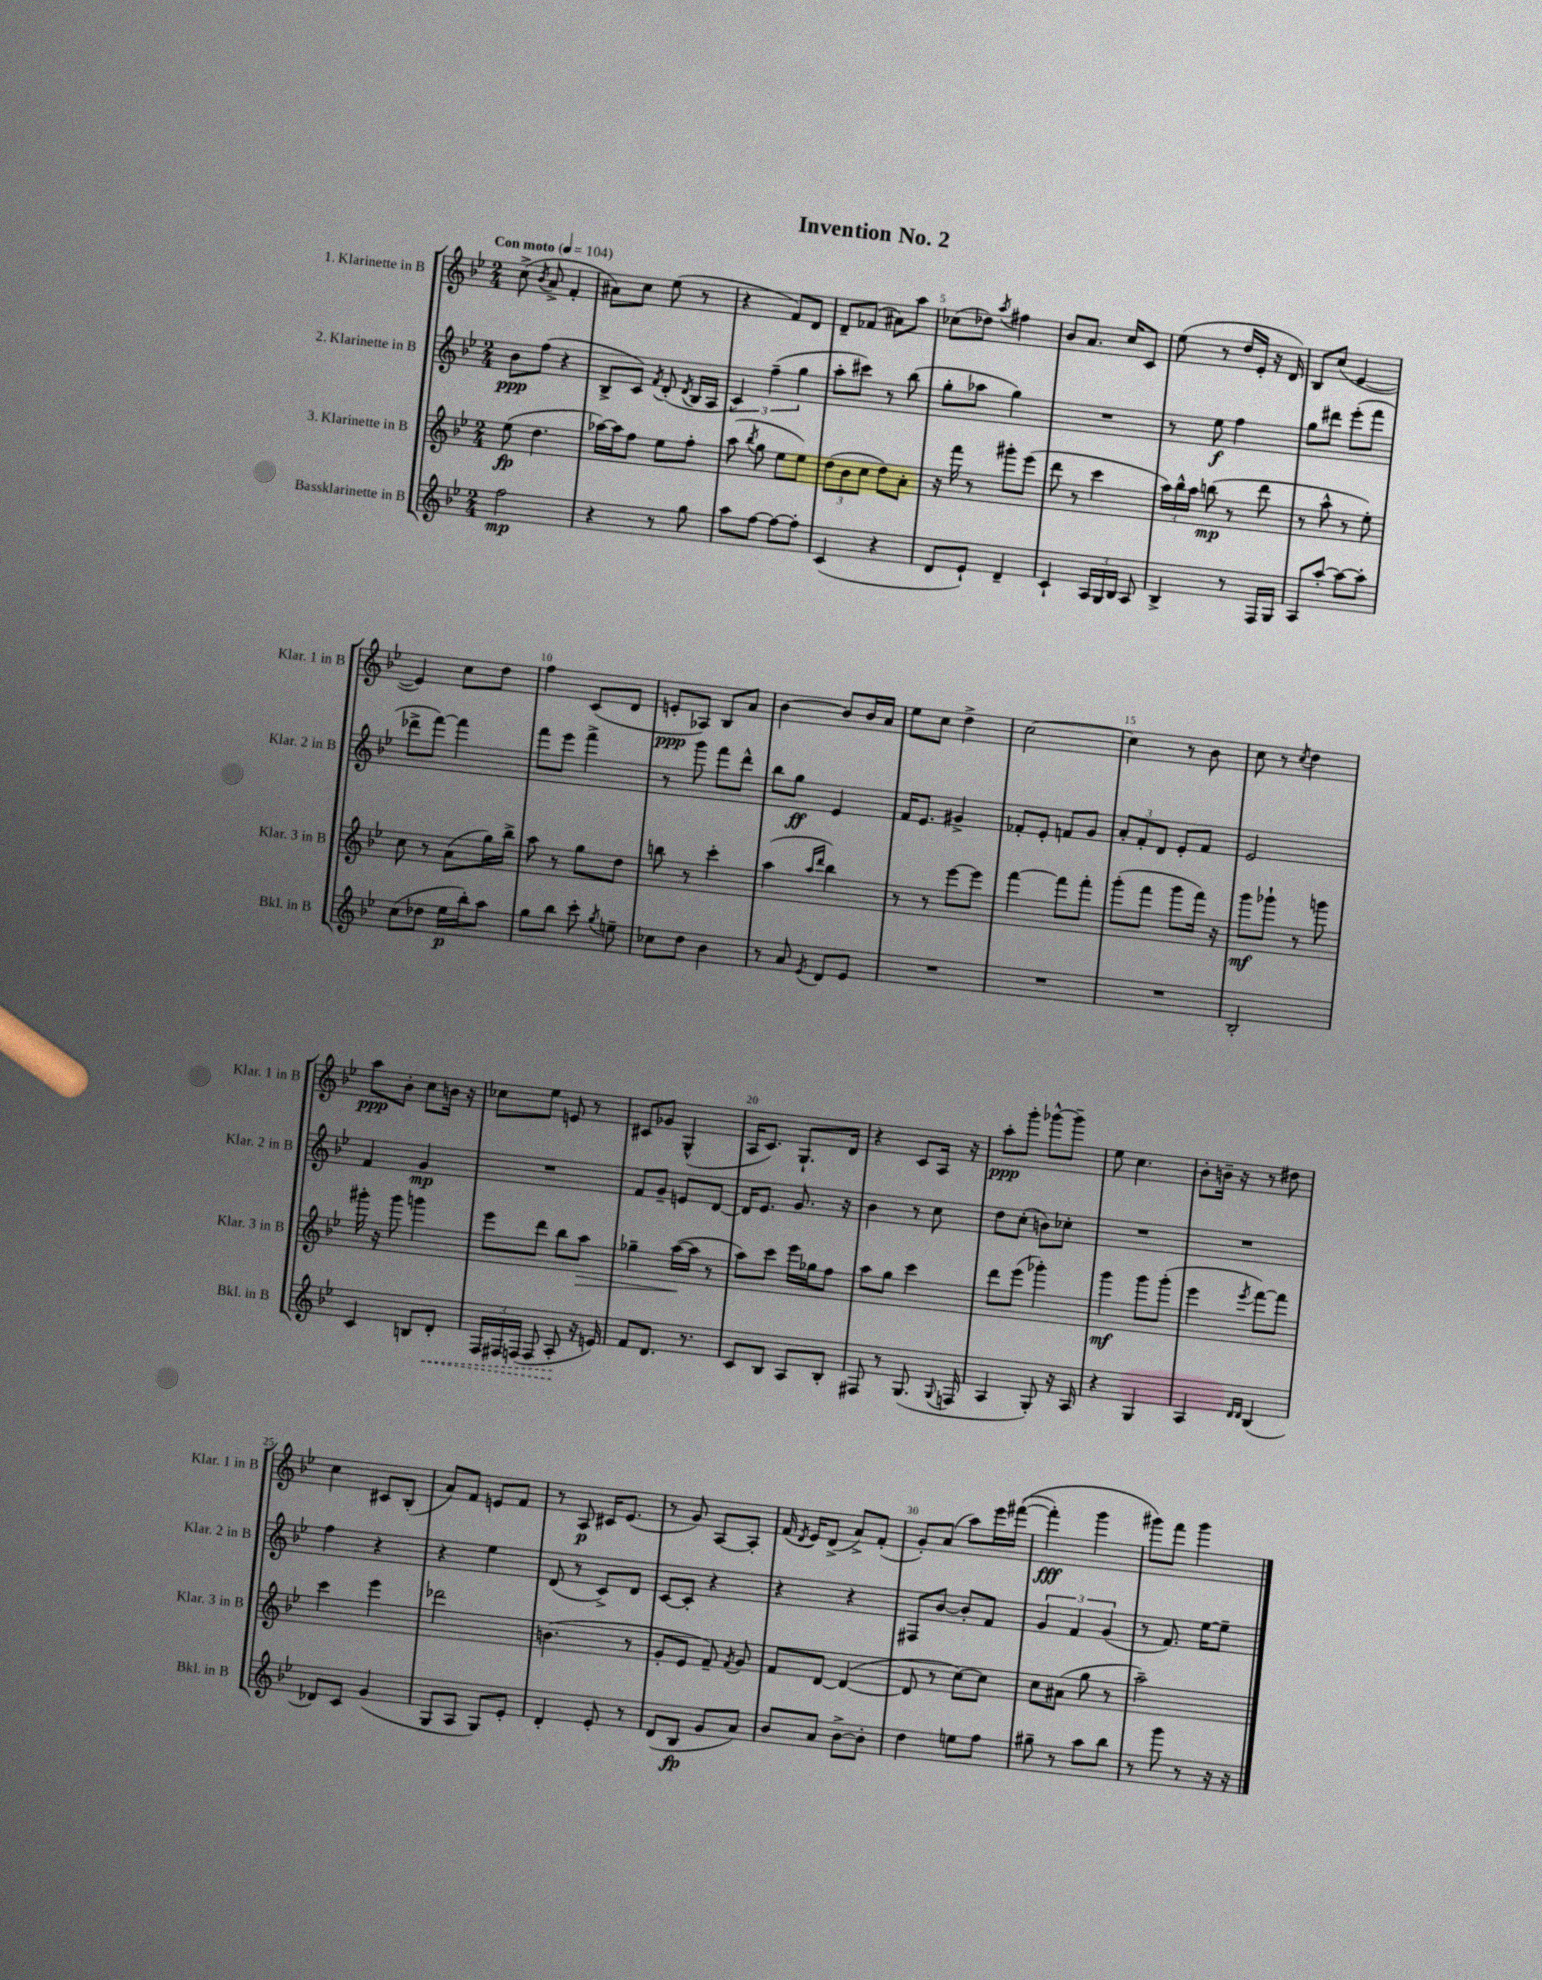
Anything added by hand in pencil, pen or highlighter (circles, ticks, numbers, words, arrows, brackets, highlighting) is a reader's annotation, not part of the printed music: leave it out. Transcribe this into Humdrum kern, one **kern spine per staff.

**kern	**dynam	**kern	**dynam	**kern	**dynam	**kern	**dynam
*part4	*part4	*part3	*part3	*part2	*part2	*part1	*part1
*staff4	*staff4	*staff3	*staff3	*staff2	*staff2	*staff1	*staff1
*I"Bassklarinette in B	*	*I"3. Klarinette in B	*	*I"2. Klarinette in B	*	*I"1. Klarinette in B	*
*I'Bkl. in B	*	*I'Klar. 3 in B	*	*I'Klar. 2 in B	*	*I'Klar. 1 in B	*
*clefG2	*	*clefG2	*	*clefG2	*	*clefG2	*
*k[b-e-]	*	*k[b-e-]	*	*k[b-e-]	*	*k[b-e-]	*
*M2/4	*	*M2/4	*	*M2/4	*	*M2/4	*
*MM104	*	*MM104	*	*MM104	*	*MM104	*
=1	=1	=1	=1	=1	=1	=1	=1
!	!	!	!	!	!	!LO:TX:a:B:t=Con moto	!
2ff\	mp	(8ee-\	fp	8b-\L	ppp	(8cc^\	.
.	.	.	.	.	.	8qb-/	.
.	.	4.dd\	.	(8ff\J	.	8a^/	.
.	.	.	.	4r	.	4f'/	.
=2	=2	=2	=2	=2	=2	=2	=2
4r	.	[16aa-X\LL)	.	8B-^/L	.	8a#X\L)	.
.	.	16aa-\J]	.	.	.	.	.
.	.	8ff\J	.	8c/J)	.	8cc\J	.
.	.	.	.	8qf/	.	.	.
8r	.	8ee-\L	.	(8d'/	.	(8ee-\	.
.	.	.	.	8qd/	.	.	.
8gg\	.	8ff'\J	.	16B-/LL	.	8r	.
.	.	.	.	16A/JJ	.	.	.
=3	=3	=3	=3	=3	=3	=3	=3
8aa\L	.	(8aa\	.	6c/)	.	4r	.
.	.	8qbb-/	.	.	.	.	.
[8ff\J	.	8gg\	.	.	.	.	.
.	.	.	.	(6ff~\	.	.	.
8ff\L_	.	8ee-\L	.	.	.	8f/L)	.
.	.	.	.	6gg\	.	.	.
8ff'\J]	.	8ee-\J)	.	.	.	8d/J	.
=4	=4	=4	=4	=4	=4	=4	=4
(4c/	.	(12dd\L	.	8aa'\L	.	8d~/L	.
.	.	12b-\	.	.	.	.	.
.	.	.	.	8ccc#X\J)	.	(8f-X/J	.
.	.	12cc\J	.	.	.	.	.
4r	.	8dd\L)	.	8r	.	8a#X\L)	.
.	.	8a'\J	.	(8bb-\	.	8aa\J	.
=5	=5	=5	=5	=5	=5	=5	=5
8d/L	.	16r	.	8gg'\L	.	(8cc-X\L	.
.	.	16fff\	.	.	.	.	.
8e-`/J)	.	8r	.	8aa-X\J	.	8dd-X\J)	.
.	.	.	.	.	.	8qaa/	.
4d~/	.	8ggg#X'\L	.	4gg\)	.	4ff#X\	.
.	.	(8eee-\J	.	.	.	.	.
=6	=6	=6	=6	=6	=6	=6	=6
4c`/	.	8ddd\	.	2r	.	8b-/L	.
.	.	8r	.	.	.	8.a/J	.
24A/LL	.	4ccc\	.	.	.	.	.
24G/	.	.	.	.	.	.	.
.	.	.	.	.	.	16cc/KL	.
24B-/JJ	.	.	.	.	.	.	.
8A/	.	.	.	.	.	8c/J	.
=7	=7	=7	=7	=7	=7	=7	=7
4B-^/	.	24aa\LL)	.	8r	.	(8ee-\	.
.	.	24bb-^^\	.	.	.	.	.
.	.	24aa\JJ	.	.	.	.	.
.	.	(8bbn\	mp	8ee-\	f	8r	.
8r	.	8r	.	4ff\	.	16dd/LL	.
.	.	.	.	.	.	16e-'/JJ	.
16F/LL	.	8ddd\	.	.	.	16r	.
16G/JJ	.	.	.	.	.	16d/)	.
=8	=8	=8	=8	=8	=8	=8	=8
8A/L	.	8r	.	8gg\L	.	8B-/L	.
[8aa'/J	.	8aa^^\	.	8ddd#X\J	.	(8cc/J	.
8aa\L_	.	8r	.	(8eee-'\L	.	[4e-/	.
8aa'\J]	.	8ee-'\)	.	8fff\J	.	.	.
!!LO:LB:g=z
=9	=9	=9	=9	=9	=9	=9	=9
(8cc\L	.	8cc\	.	8ddd-X^\L	.	4e-/])	.
8dd-X\J	.	8r	.	[8fff\J)	.	.	.
16ee-\LL	p	(8a\L	.	4fff\]	.	8cc\L	.
16bb-'\J)	.	.	.	.	.	.	.
8aa\J	.	16gg\L)	.	.	.	8dd\J	.
.	.	16bb-^\JJ	.	.	.	.	.
=10	=10	=10	=10	=10	=10	=10	=10
8gg\L	.	8aa\	.	8fff\L	.	4ff\	.
8bb-\J	.	8r	.	8eee-\J	.	.	.
8ccc'\	.	8gg\L	.	4fff^\	.	(8c/L	.
8qgg/	.	.	.	.	.	.	.
8een~\	.	8dd\J	.	.	.	8d/J	.
=11	=11	=11	=11	=11	=11	=11	=11
8cc-X\L	.	8bbn\	.	8r	.	8en'/L	ppp
8dd\J	.	8r	.	8ggg\	.	8A-X/J)	.
4b-\	.	4ccc'\	.	8fff\L	.	8B-/L	.
.	.	.	.	8ddd^^\J	.	8a/J	.
=12	=12	=12	=12	=12	=12	=12	=12
8r	.	(4aa\	.	8bb-\L	.	[4b-\	.
8a/	.	.	.	8gg\J	ff	.	.
.	.	16qqaa/LL	.	.	.	.	.
8qe-/	.	16qqddd/JJ	.	.	.	.	.
8d/L	.	4bb-\)	.	4e-/	.	8b-/L]	.
8e-/J	.	.	.	.	.	16b-/L	.
.	.	.	.	.	.	16a/JJ	.
=13	=13	=13	=13	=13	=13	=13	=13
2r	.	8r	.	16f/KL	.	8ee-\L	.
.	.	.	.	8.e-/J	.	.	.
.	.	8r	.	.	.	8cc\J	.
.	.	[8eee-\L	.	4g#X^/	.	4dd^\	.
.	.	8eee-\J]	.	.	.	.	.
=14	=14	=14	=14	=14	=14	=14	=14
2r	.	[4fff\	.	8f-X'/L	.	[2cc\	.
.	.	.	.	8e-'/J	.	.	.
.	.	8fff\L]	.	8fn/L	.	.	.
.	.	8fff'\J	.	8g/J	.	.	.
=15	=15	=15	=15	=15	=15	=15	=15
2r	.	(8ggg'\L	.	12a'/L	.	4cc\]	.
.	.	.	.	12f'/	.	.	.
.	.	8fff\J	.	.	.	.	.
.	.	.	.	12d/J	.	.	.
.	.	8ggg\L	.	8e-'/L	.	8r	.
.	.	16fff\Jk)	.	8f/J	.	8b-\	.
.	.	16r	.	.	.	.	.
=16	=16	=16	=16	=16	=16	=16	=16
2B-'/	.	8ggg\L	mf	2e-/	.	8cc\	.
.	.	8ggg-X`\J	.	.	.	8r	.
.	.	.	.	.	.	8qcc/	.
.	.	8r	.	.	.	4dd\	.
.	.	8gggn\	.	.	.	.	.
!!LO:LB:g=z
=17	=17	=17	=17	=17	=17	=17	=17
4c/	.	16ggg#X'\	.	4f/	.	8aa\L	ppp
.	.	16r	.	.	.	.	.
.	.	8ggg#\	.	.	.	8b-'\J	.
8Bn/L	.	4gggn\	.	4g/	mp	8cc\L	.
!	!LO:HP:b	!	!	!	!	!	!
8d'/J	<	.	.	.	.	16bn\Jk	.
.	.	.	.	.	.	16r	.
=18	=18	=18	=18	=18	=18	=18	=18
24F/LL	.	8eee-\L	.	2r	.	8cc-X\L	.
24F#X/	.	.	.	.	.	.	.
(24Fn/JJ	.	.	.	.	.	.	.
8F/	.	8ddd\J	.	.	.	8ee-\J	.
8A'/	.	8bb-\L	.	.	.	8en/	.
!	!	!	!LO:HP:b	!	!	!	!
16r	[	8aa\J	>	.	.	8r	.
16en/)	.	.	.	.	.	.	.
=19	=19	=19	=19	=19	=19	=19	=19
8f/L	.	4gg-X~\	.	8f/L	.	8c#X/L	.
8.d/J	.	.	.	8g~/J	.	8g-X/J	.
.	.	([16aa\LL	.	8en/L	.	(4G^^/	.
8.r	.	16aa\JJ]	]	.	.	.	.
.	.	8r	.	[8d/J	.	.	.
=20	=20	=20	=20	=20	=20	=20	=20
8c/L	.	8aa\L)	.	16d/KL]	.	16A/KL	.
.	.	.	.	8.e-/J	.	8.c/J)	.
8B-/J	.	8ccc\J	.	.	.	.	.
8A/L	.	16eee-\LL	.	8.g/	.	8.G`/L	.
.	.	16gg-X\J	.	.	.	.	.
8B-'/J	.	8ff\J	.	.	.	.	.
.	.	.	.	16r	.	16d/Jk	.
=21	=21	=21	=21	=21	=21	=21	=21
8F#X/	.	8aa\L	.	4b-\	.	4r	.
8r	.	8gg\J	.	.	.	.	.
(8.G/	.	4ccc\	.	8r	.	8c/L	.
.	.	.	.	8cc\	.	16A/Jk	.
8qqG/	.	.	.	.	.	.	.
16Fn/	.	.	.	.	.	16r	.
=22	=22	=22	=22	=22	=22	=22	=22
4A/	.	8ddd\L	.	8dd\L	.	8aa'\L	ppp
.	.	(8eee-\J	.	(8cc'\J	.	8ggg'\J	.
8G'/)	.	4ggg-X'\)	.	8bn\L)	.	[8ggg-X^^\L	.
16r	.	.	.	8cc-X'\J	.	8ggg-~\J]	.
16A/	.	.	.	.	.	.	.
=23	=23	=23	=23	=23	=23	=23	=23
4r	.	4ggg\	mf	2r	.	8ee-\	.
.	.	.	.	.	.	4.cc\	.
4G/	.	8ggg\L	.	.	.	.	.
.	.	(8ggg'\J	.	.	.	.	.
=24	=24	=24	=24	=24	=24	=24	=24
4A/	.	4eee-\	.	2r	.	8b-'\L	.
.	.	.	.	.	.	16bn~\Jk	.
.	.	.	.	.	.	16r	.
16qqd/LL	.	.	.	.	.	.	.
16qqd/JJ	.	8qeee-/	.	.	.	.	.
(4B-/	.	[8fff\L)	.	.	.	8r	.
.	.	8fff\J]	.	.	.	8dd#X\	.
!!LO:LB:g=z
=25	=25	=25	=25	=25	=25	=25	=25
8d-X/L)	.	4ccc\	.	4ff\	.	4cc\	.
8c/J	.	.	.	.	.	.	.
(4g/	.	4eee-\	.	4r	.	8c#X/L	.
.	.	.	.	.	.	(8B-'/J	.
=26	=26	=26	=26	=26	=26	=26	=26
8G/L	.	2ddd-X\	.	4r	.	8a/L)	.
8A/J	.	.	.	.	.	8f/J	.
8G/L)	.	.	.	4ee-\	.	8en/L	.
8e-'/J	.	.	.	.	.	8f/J	.
=27	=27	=27	=27	=27	=27	=27	=27
4d'/	.	(4.bn\	.	(8d/	.	8r	.
.	.	.	.	8r	.	8A/	p
8e-'/	.	.	.	8c^/L)	.	16c#X/KL	.
.	.	.	.	.	.	(8.e-/J	.
8r	.	8r	.	8d/J	.	.	.
=28	=28	=28	=28	=28	=28	=28	=28
(8d/L	.	8g'/L	.	[8c/L	.	8r	.
8B-/J	fp	8e-/J	.	8c'/J]	.	8g/)	.
8g/L	.	8f~/)	.	4r	.	[8A/L	.
.	.	8qf/	.	.	.	.	.
8a/J)	.	8g/	.	.	.	8A'/J]	.
=29	=29	=29	=29	=29	=29	=29	=29
8b-/L	.	8f/L	.	4r	.	(16f/	.
.	.	.	.	.	.	8qd/	.
.	.	.	.	.	.	16e-/KL)	.
8a/J	.	[8d/J	.	.	.	(8d^/J	.
[8b-^\L	.	(4d/_	.	4r	.	8a^/L)	.
8b-'\J]	.	.	.	.	.	(8f'/J	.
=30	=30	=30	=30	=30	=30	=30	=30
4dd\	.	8d/]	.	8F#X/L	.	8g'/L)	.
.	.	8r	.	[8b-/J	.	(8a/J	.
8een\L	.	[8cc\L)	.	8b-'/L]	.	8aa\L)	.
8ff\J	.	8cc\J]	.	8f/J	.	16eee-\L	.
.	.	.	.	.	.	(([16fff#X\JJ	.
=31	=31	=31	=31	=31	=31	=31	=31
8gg#X~\	.	8cc\L	.	6g/	.	4fff#'\])	fff
8r	.	(8a#X\J	.	.	.	.	.
.	.	.	.	6f/	.	.	.
8aa\L	.	8gg\	.	.	.	4ggg\	.
.	.	.	.	(6g/	.	.	.
8bb-\J	.	8r	.	.	.	.	.
=32	=32	=32	=32	=32	=32	=32	=32
8r	.	2aa~\)	.	8r	.	8ggg#X\L)	.
8ggg\	.	.	.	8.f/)	.	8fff\J	.
8r	.	.	.	.	.	4ggg#\	.
.	.	.	.	[16ee-\KL	.	.	.
16r	.	.	.	8ee-~\J]	.	.	.
16r	.	.	.	.	.	.	.
==	==	==	==	==	==	==	==
*-	*-	*-	*-	*-	*-	*-	*-
